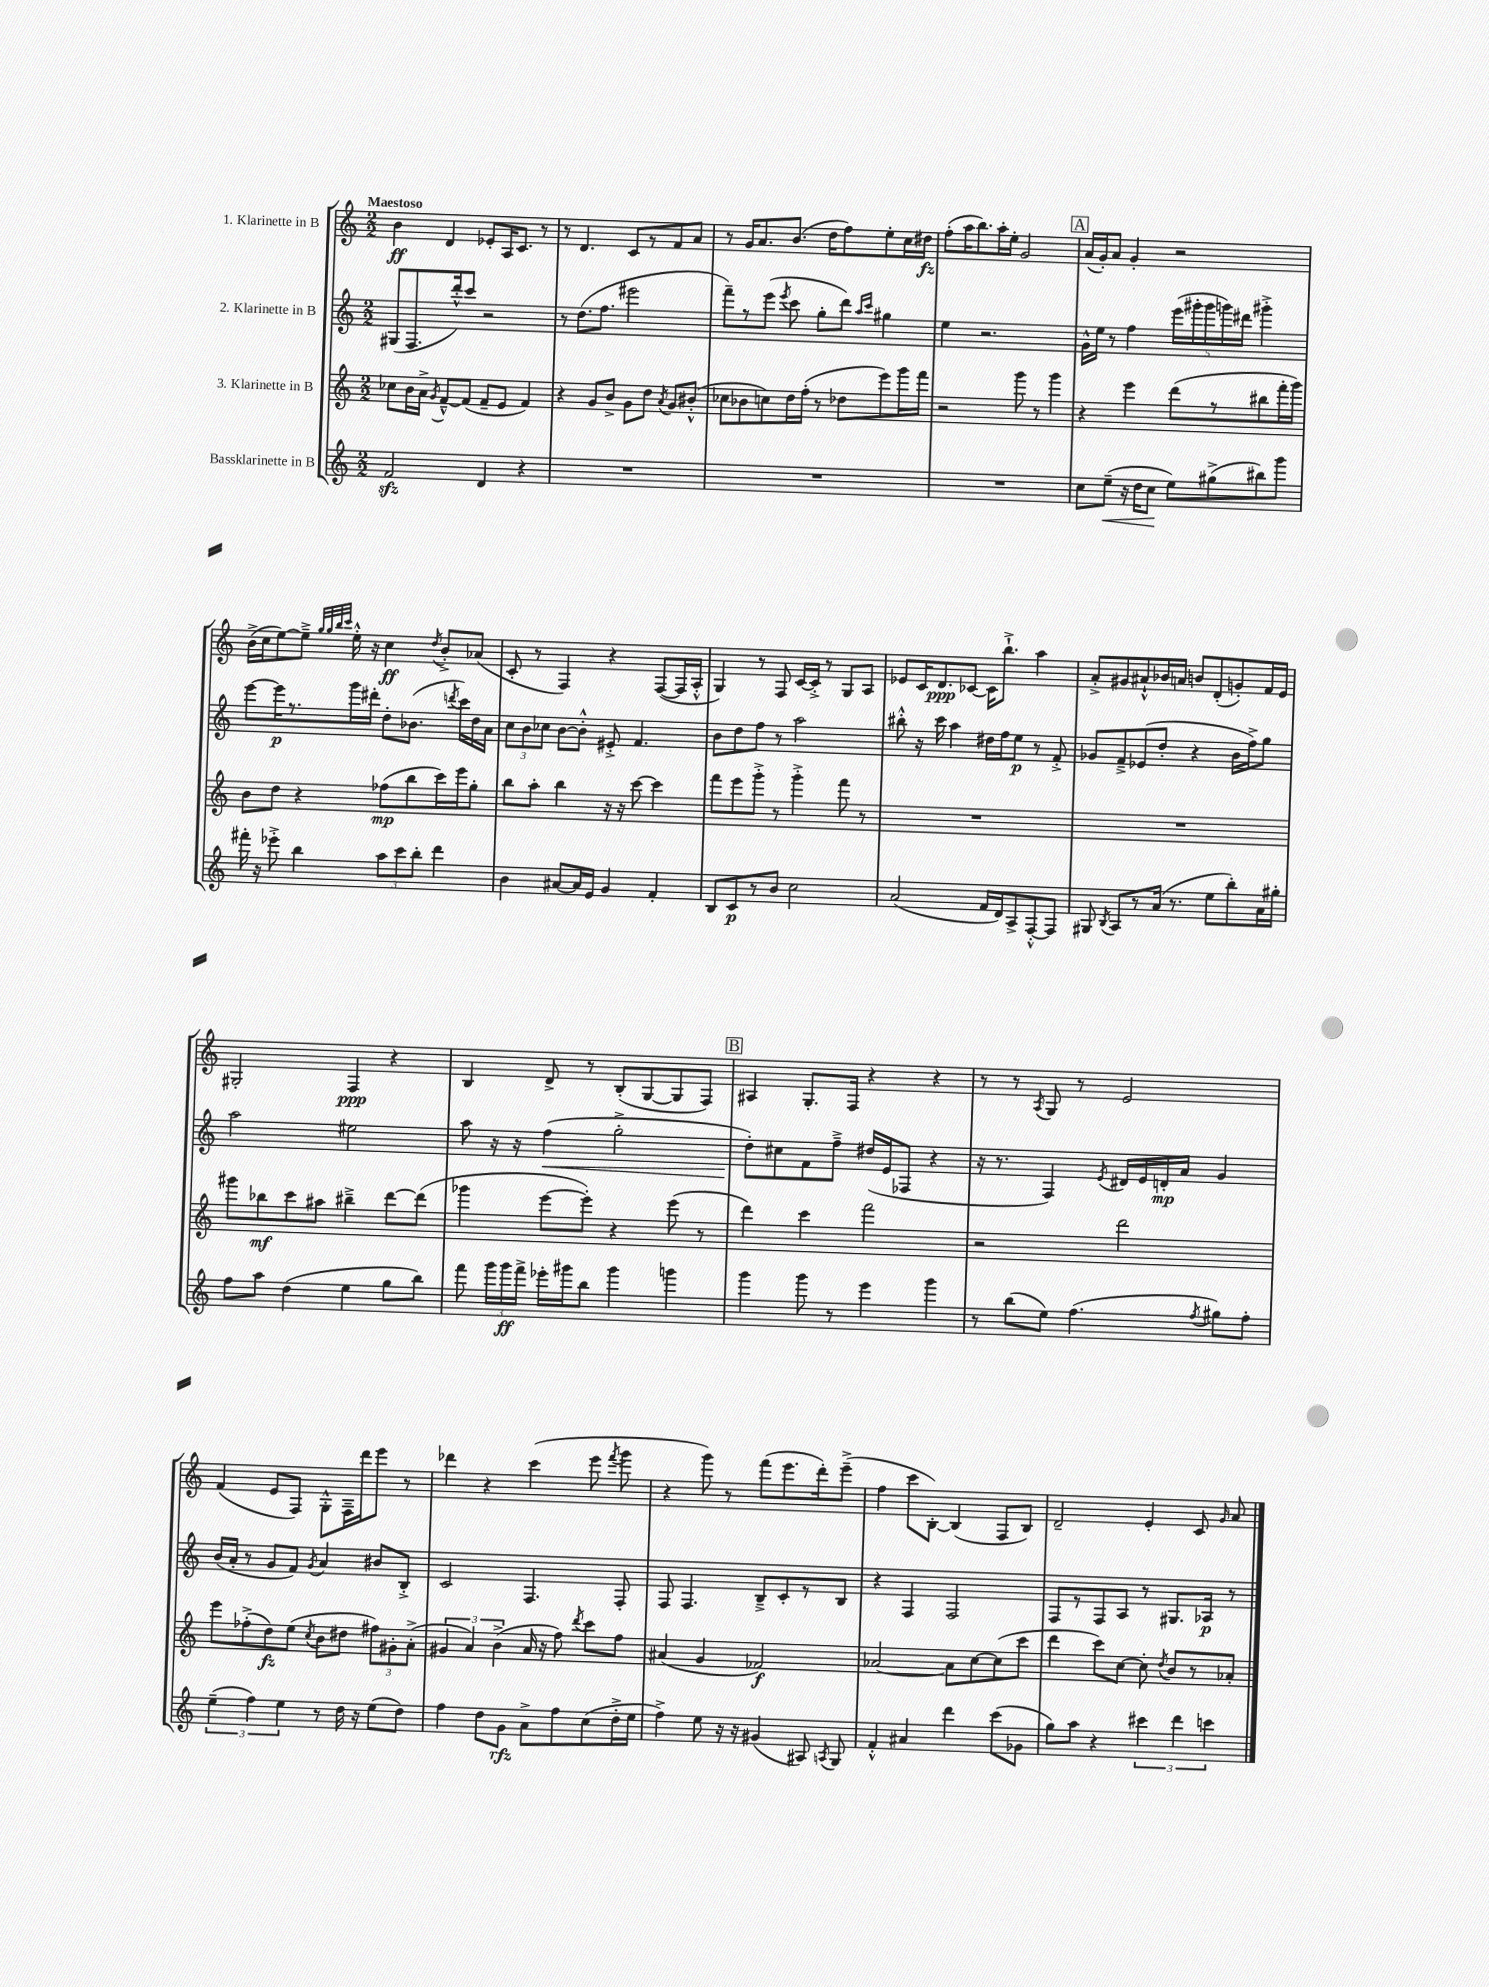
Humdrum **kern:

**kern	**kern	**kern	**kern
*staff4	*staff3	*staff2	*staff1
*clefG2	*clefG2	*clefG2	*clefG2
*k[]	*k[]	*k[]	*k[]
*M2/2	*M2/2	*M2/2	*M2/2
2f/	8cc-\L	(8G#/L	4b\
.	16b\L	8.F/	.
.	16a^\JJ	.	.
.	8qg/	.	.
.	[8f~^^/L	.	4d/
.	.	16ddd'^^/k)	.
.	(8f/]J	8ccc/J	.
4d/	8f~/L	2r	8e-'/L
.	8e/J	.	16A/K
.	.	.	8.c/J
4r	4f/)	.	.
.	.	.	8r
=	=	=	=
1r	4r	8r	8r
.	.	(8.dd\L	4.d/
.	8g/L	.	.
.	.	8.ff\J	.
.	8b^/J	.	.
.	8g\L	2eee#\	8c/L
.	8dd\J	.	8r
.	8qa/	.	.
.	8g/L	.	8f/
.	(8b#'^^/J	.	8a/J
=	=	=	=
1r	8cc-\L	8fff~\L)	8r
.	8b-\	8r	16g/LK
.	.	.	8.a/
.	8cc\)	(8eee\J	.
.	.	8qeee/	.
.	16dd\L	8ccc\	(8.b/J
.	(16ff'\JJ	.	.
.	8r	8gg'\L	.
.	.	.	16dd\LK
.	8dd-\L	8ddd\J)	8ff\)
.	.	16qqaa/LL	.
.	.	16qqccc/JJ	.
.	8eee\)	4gg#\	8ee'\
.	16ggg\L	.	16cc\L
.	16fff\JJ	.	16dd#\JJ
=	=	=	=
1r	2r	4ee\	(8ff'\L
.	.	.	16aa\K
.	.	.	8.bb\)
.	.	2.r	.
.	.	.	16aa'\L
.	.	.	16ee'\JJ
.	8ggg\	.	2g/
.	8r	.	.
.	4ggg\	.	.
=	=	=	=
8cc\L	4r	16g^^\LL	(16a/LL
.	.	16ee\JJ	16g'/J)
(8ee~\J	.	8r	8a/J
16r	4eee\	4ff\	4g'/
16dd\LK	.	.	.
8cc\J	.	.	.
8ee\L)	(8ddd\L	(20eee\LL	2r
.	.	20ggg#'\	.
.	.	20ggg#\	.
(8gg#^\	8r	.	.
.	.	20ggg\)	.
.	.	20ddd#\JJ	.
8bb#\)	8bb#\	4ggg#'^\	.
8ggg\J	16fff'\L	.	.
.	16ggg\JJ)	.	.
=	=	=	=
16fff#'\	8b\L	[8eee\L	(16b^\LL
16r	.	.	16cc\J
8eee-'^\	8dd\J	16eee\]K	[8ee\)
.	.	8.r	.
4bb\	4r	.	8ee~^\]J
.	.	.	32qqgg/LLL
.	.	.	32qqgg/
.	.	.	32qqbb/
.	.	.	32qqccc/JJJ
.	.	16ggg\L	16ee'^^\
.	.	16ddd#'\JJ	16r
12aa\L	(8ff-\L	8dd'\L	4cc\
12ccc\	.	.	.
.	8bb\	(8.b-\J	.
12bb'\J	.	.	.
.	.	.	8qdd/
4ddd\	16ccc\L)	.	8b'^/L
.	.	8qddd/	.
.	16eee\J	16ccc\LL)	.
.	8gg'\J	16dd\	(8a-/J
.	.	16a\JJ	.
=	=	=	=
4b\	8bb\L	12cc\L	8c'/
.	.	12b\	.
.	8aa'\J	.	8r
.	.	12cc-\J	.
[8a#/L	4bb\	[8b\L	4F/)
16a#/]L	.	8b'^^\]J	.
16e/JJ	.	.	.
4g/	16r	8e#'^/	4r
.	16r	.	.
.	[8ccc\	4.f/	.
4f'/	4ccc\]	.	([8F/L
.	.	.	16F/]L
.	.	.	16A'^^/JJ
=	=	=	=
8B/L	8fff\L	8b\L	4G/)
8c/	8eee\	8dd\	.
8r	8ggg'^\J	8ff\J	8r
8b/J	8r	8r	8F/
2cc\	4ggg'^\	2aa\	[16c/LL
.	.	.	16c'^/]JJ
.	.	.	8r
.	8fff\	.	8G/L
.	8r	.	8A/J
=	=	=	=
(2a/	1r	8bb#'^^\	8e-/L
.	.	16r	16c/K
.	.	16ccc\	8.d/
.	.	4aa\	.
.	.	.	[8c-/J
16f/LL	.	16dd#\LL	16c-\]LK
16d/J)	.	16ff\J	8.bb`^\J
8A^/	.	8ee\J	.
[8F'^^/	.	8r	4aa\
8F/]J	.	8f'^/	.
=	=	=	=
8G#/	1r	8g-/L	8a'^/L
8qB/	.	.	.
8A/L	.	8f~^/	8g#/
8r	.	(8e-/	8a#`^^/
(16a/Jk	.	8dd'/J	16b-/L
8.r	.	.	16a/JJ
.	.	4r	8b/L
8ee\L	.	.	(8d'/
8bb'\)	.	16b\LL	8g'/)
.	.	16ff^\J)	.
16a\L	.	8gg\J	16f/L
16gg#'\JJ	.	.	16e/JJ
=	=	=	=
8ff\L	8ggg#\L	2aa\	2G#'/
8aa\J	8bb-\	.	.
(4dd\	8ccc\	.	.
.	8aa#\J	.	.
4ee\	4bb#~^\	2ee#\	4F/
8gg\L	[8ddd\L	.	4r
8bb\J)	(8ddd\]J	.	.
=	=	=	=
8fff\	4ggg-\	8aa\	4B/
24ggg\LL	.	16r	.
24ggg\	.	.	.
.	.	16r	.
24fff^\JJ	.	.	.
16eee-'\LL	[8eee\L	(4ff\	8d^/
16ggg#\J	.	.	.
8bb\J	8eee'\]J)	.	8r
4ggg#\	4r	2gg'^\	(8B'/L
.	.	.	[8G/
4ggg\	(8eee\	.	8G/]
.	8r	.	8F/J)
=	=	=	=
4ggg\	4ddd\)	8dd'\L)	4A#/
.	.	8cc#\	.
8ggg\	4ccc\	8f\	8.G'/L
8r	.	8ff~^\J	.
.	.	.	16F/Jk
4eee\	2fff\	(16dd#/LL	4r
.	.	16e/J	.
.	.	8F-/J	.
4ggg\	.	4r	4r
=	=	=	=
8r	2r	16r	8r
.	.	8.r	.
(8bb\L	.	.	8r
.	.	.	8qA/
8ee\J)	.	4F/)	8G/
(4.ff\	.	.	8r
.	.	8qe/	.
.	2ddd\	16d#/LL	2e/
.	.	16e/	.
.	.	16d'/	.
.	.	16a/JJ	.
8qff/	.	.	.
8gg#\L)	.	4g/	.
8ff'\J	.	.	.
=	=	=	=
(6ee~\	8eee\L	(16b/LL	(4f/
.	.	16a'/JJ	.
.	(8ff-'^\	8r	.
6ff\)	.	.	.
.	8dd\)	8g/L	8e/L
6ee\	.	.	.
.	(8ee\J	8f/J)	8F/J)
.	8qcc/	8qg/	.
8r	8b\L	4a/	8G'^^\L
16dd\	8dd#\J	.	16F~\L
16r	.	.	16ddd\J
(8ee\L	12ff#\L)	8b#/L	8eee\J
.	12g#'\	.	.
8dd\J)	.	8B'^/J	8r
.	(12a'^\J	.	.
=	=	=	=
4ff\	6g#/	2c/	4ddd-\
.	6a/)	.	.
8dd\L	.	.	4r
.	(6b^\	.	.
8g\J	.	.	.
8a^\L	16a/	4.F/	(4ccc\
.	16r	.	.
8ff\	8ff\)	.	.
.	8qddd/	.	.
(8cc\	8ccc\L	.	8eee\
.	.	.	8qfff/
16dd'^\L	8ff\J	8F'/	8ggg\
16ee\JJ	.	.	.
=	=	=	=
4ff^\)	(4a#/	8F/	4r
.	.	4.F/	.
8ee\	4g/	.	8ggg\)
16r	.	.	8r
16r	.	.	.
(4g#/	2f-/)	8B~^/L	(8fff\L
.	.	8c'/	8.eee\
8A#/)	.	8r	.
.	.	.	16ddd'\k)
8qA/	.	.	.
8G/	.	8B/J	(8eee~^\J
=	=	=	=
4f'^^/	[2a-/	4r	4ff\
4a#/	.	4F/	8ccc\L
.	.	.	[8B'\J)
4ddd\	8a-\]L	2F/	(4B/]
.	[8cc\	.	.
(8ccc\L	(8cc\]	.	8F/L
8g-\J	8ccc\J	.	8B/J)
=	=	=	=
8gg\L)	4ddd\	8F/L	2d~/
8aa\J	.	8r	.
4r	8ccc\L)	8F/	.
.	[8cc\J	8A/J	.
6ccc#\	8cc'\]	8r	4e'/
.	8qdd/	.	.
.	8b/L	8.G#/L	.
6ddd\	.	.	.
.	8r	.	8c/
.	.	16A-/Jk	.
6ccc\	.	.	.
.	.	.	16qqg/
.	8a-'/J	8r	8a/
==	==	==	==
*-	*-	*-	*-
